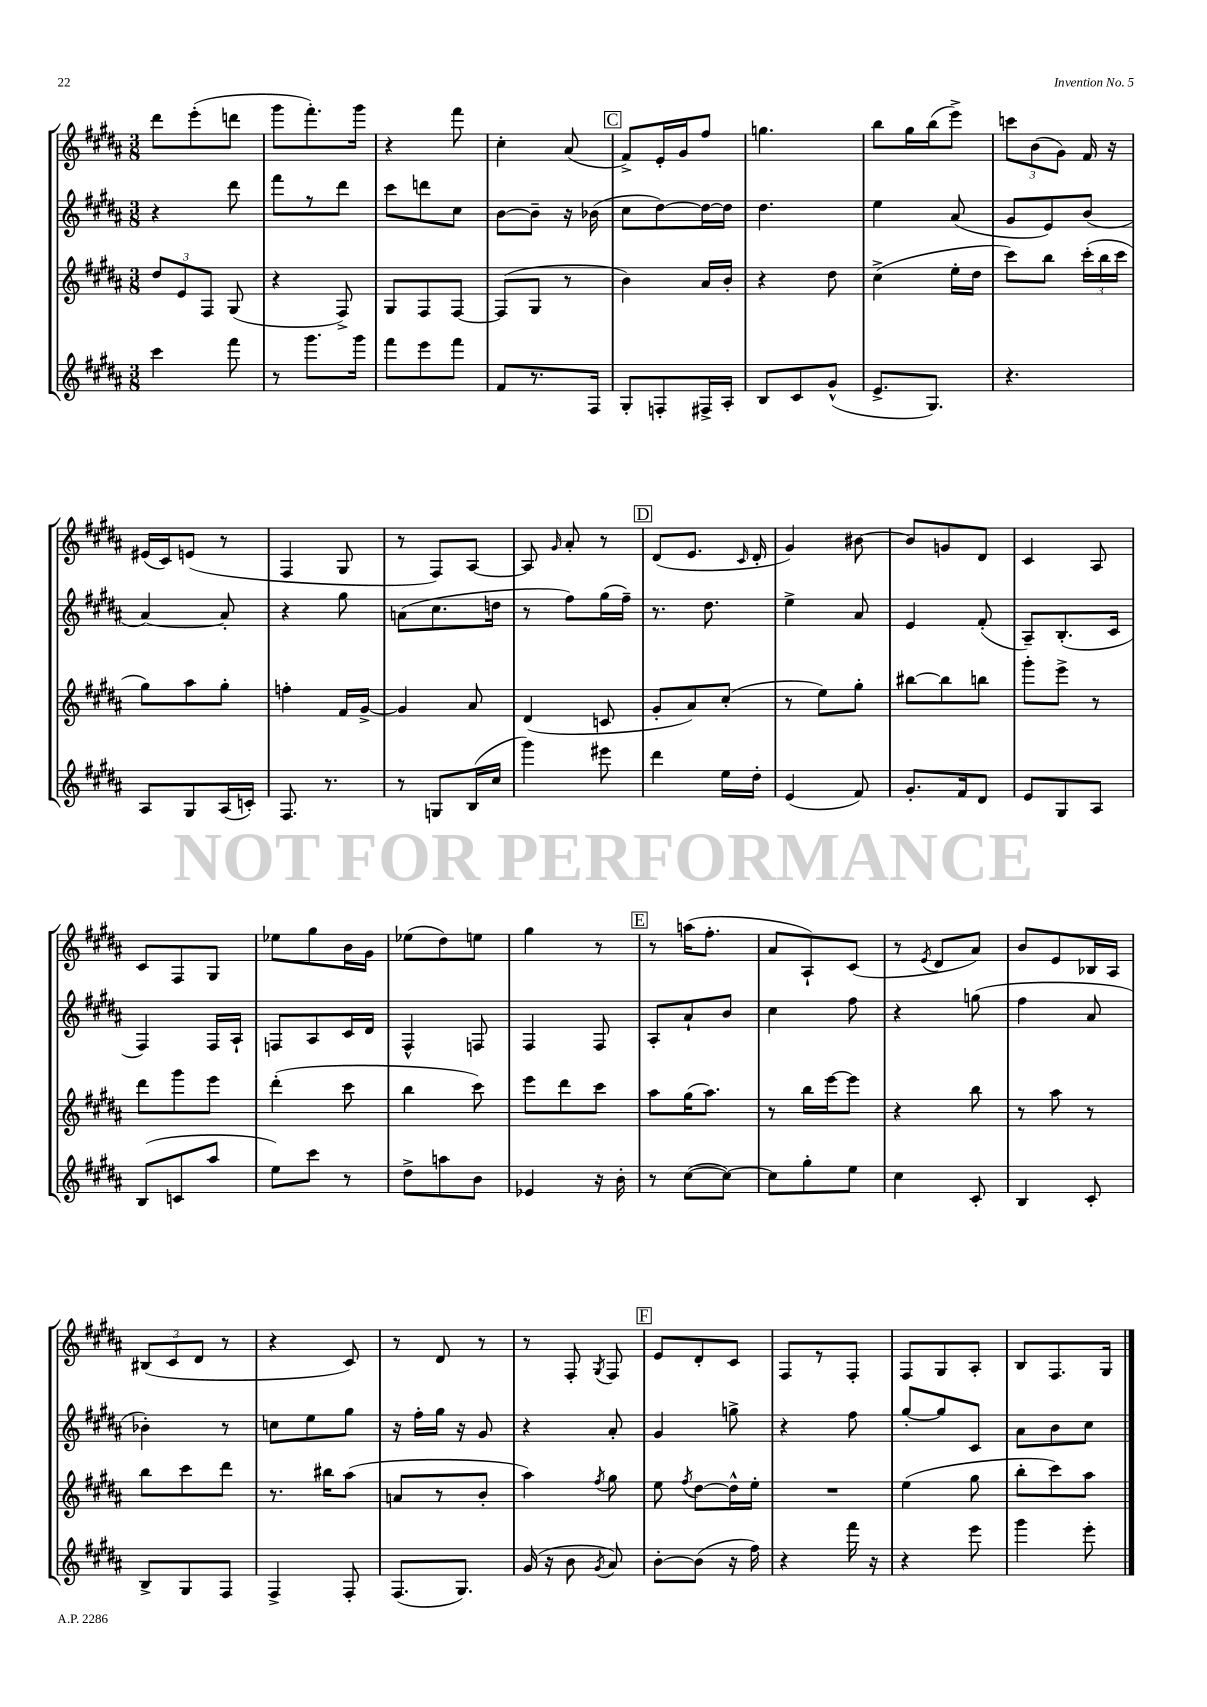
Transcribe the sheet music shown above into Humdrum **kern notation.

**kern	**kern	**kern	**kern
*part4	*part3	*part2	*part1
*staff4	*staff3	*staff2	*staff1
*clefG2	*clefG2	*clefG2	*clefG2
*k[f#c#g#d#a#]	*k[f#c#g#d#a#]	*k[f#c#g#d#a#]	*k[f#c#g#d#a#]
*M3/8	*M3/8	*M3/8	*M3/8
=112	=112	=112	=112
4ccc#\	12dd#/L	4r	8ddd#\L
.	12e/	.	.
.	.	.	(8eee'\
.	12F#/J	.	.
8fff#\	(8G#/	8ddd#\	8dddn\J
=113	=113	=113	=113
8r	4r	8fff#\L	8ggg#\L
8.ggg#\L	.	8r	8.fff#'\)
.	8F#^/)	8ddd#\J	.
16ggg#\Jk	.	.	16ggg#\Jk
=114	=114	=114	=114
8fff#\L	8G#/L	8ccc#\L	4r
8eee\	8F#/	8dddn\	.
8fff#\J	[8F#/J	8cc#\J	8fff#\
=115	=115	=115	=115
8f#/L	(8F#/L]	[8b\L	4cc#'\
8.r	8G#/J	8b~\J]	.
.	8r	16r	(8a#/
16F#/Jk	.	(16b-X\	.
!!LO:REH:place=s1:t=C
=116	=116	=116	=116
8G#'/L	4b\)	8cc#\L	8f#^/L)
8Fn'/	.	[8dd#\)	16e'/L
.	.	.	16g#/J
16F#X^/L	16a#/LL	16dd#\L_	8ff#/J
16A#'/JJ	16b'/JJ	16dd#\JJ]	.
=117	=117	=117	=117
8B/L	4r	4.dd#\	4.ggn\
8c#/	.	.	.
(8g#^^/J	8dd#\	.	.
=118	=118	=118	=118
8.e^/L	(4cc#^\	4ee\	8bb\L
.	.	.	16gg#\L
8.G#/J)	.	.	(16bb\J
.	16ee'\LL	(8a#/	8eee^\J)
.	16dd#\JJ	.	.
=119	=119	=119	=119
4.r	8ccc#\L)	8g#/L	12cccn\L
.	.	.	(12b\
.	8bb\J	8e/)	.
.	.	.	12g#\J)
.	(24ccc#'\LL	(8b/J	16f#/
.	24bb\	.	.
.	.	.	16r
.	24ccc#\JJ	.	.
!!LO:LB:g=z
=120	=120	=120	=120
8A#/L	8gg#\L)	[4a#/)	(16e#X/LL
.	.	.	16c#/J)
8G#/	8aa#\	.	(8en/J
(16A#/L	8gg#'\J	8a#'/]	8r
16cn'/JJ)	.	.	.
=121	=121	=121	=121
8.F#/	4ffn'\	4r	4F#/
8.r	.	.	.
.	16f#/LL	8gg#\	8G#/
.	[16g#^/JJ	.	.
=122	=122	=122	=122
8r	4g#/]	(8an\L	8r
8Gn/L	.	8.cc#\	8F#/L)
(16B/L	8a#/	.	[8A#/J
16cc#/JJ	.	16ddn\Jk	.
=123	=123	=123	=123
4ggg#\)	(4d#/	8r	8A#/]
.	.	.	16qqg#/
.	.	8ff#\L)	8a#'/
8eee#X\	8cn/	(16gg#\L	8r
.	.	16ff#~\JJ)	.
!!LO:REH:place=s1:t=D
=124	=124	=124	=124
4ddd#\	8g#'/L	8.r	(8d#/L
.	8a#/)	.	8.e/J
.	.	8.dd#\	.
16ee\LL	(8cc#'/J	.	.
.	.	.	16qqc#/
16dd#'\JJ	.	.	16d#'/
=125	=125	=125	=125
(4e/	8r	4ee^\	4g#/)
.	8ee\L)	.	.
8f#/)	8gg#'\J	8a#/	[8b#X\
=126	=126	=126	=126
8.g#'/L	[8bb#X\L	4e/	8b#/L]
.	8bb#\]	.	8gn/
16f#/k	.	.	.
8d#/J	8bbn\J	(8f#'/	8d#/J
=127	=127	=127	=127
8e/L	8ggg#'\L	8A#~/L)	4c#/
8G#/	8eee^\J	(8.B'/	.
8A#/J	8r	.	8A#/
.	.	16c#/Jk	.
!!LO:LB:g=z
=128	=128	=128	=128
(8B/L	8ddd#\L	4F#/)	8c#/L
8cn/	8ggg#\	.	8F#/
8aa#/J	8eee\J	16F#/LL	8G#/J
.	.	16A#`/JJ	.
=129	=129	=129	=129
8ee\L)	(4ddd#'\	8Fn/L	8ee-X\L
8ccc#\J	.	8A#/	8gg#\
8r	8ccc#\	16c#/L	16b\L
.	.	16d#/JJ	16g#\JJ
=130	=130	=130	=130
8dd#^\L	4bb\	4F#^^/	(8ee-X\L
8aan\	.	.	8dd#\)
8b\J	8ccc#\)	8Fn/	8een\J
=131	=131	=131	=131
4e-X/	8eee\L	4F#/	4gg#\
.	8ddd#\	.	.
16r	8ccc#\J	8F#/	8r
16b'\	.	.	.
!!LO:REH:place=s1:t=E
=132	=132	=132	=132
8r	8aa#\L	8A#'/L	8r
([8cc#\L	(16gg#\K	8a#`/	(16aan\KL
.	8.aa#\J)	.	8.ff#'\J
8cc#\J_)	.	8b/J	.
=133	=133	=133	=133
8cc#\L]	8r	4cc#\	8a#/L
8gg#'\	16bb\LL	.	8A#`/)
.	[16eee\J	.	.
8ee\J	8eee\J]	8ff#\	(8c#/J
=134	=134	=134	=134
4cc#\	4r	4r	8r
.	.	.	8qe/
.	.	.	8d#/L
8c#'/	8bb\	(8ggn\	8a#/J)
=135	=135	=135	=135
4B/	8r	4ff#\	8b/L
.	8aa#\	.	8e/
8c#'/	8r	8a#/	16B-X/L
.	.	.	16A#/JJ
!!LO:LB:g=z
=136	=136	=136	=136
8B^/L	8bb\L	4b-X'\)	(12B#X/L
.	.	.	12c#/
8G#/	8ccc#\	.	.
.	.	.	12d#/J
8F#/J	8ddd#\J	8r	8r
=137	=137	=137	=137
4F#^/	8.r	8ccn\L	4r
.	.	8ee\	.
.	16bb#X\KL	.	.
8F#'/	(8aa#\J	8gg#\J	8c#/)
=138	=138	=138	=138
(8.F#/L	8an/L	16r	8r
.	.	16ff#'\LL	.
.	8r	16gg#\JJ	8d#/
8.G#/J)	.	16r	.
.	8b'/J	8g#/	8r
=139	=139	=139	=139
(16g#/	4aa#\)	4r	8r
16r	.	.	.
8b\	.	.	8F#'/
8qg#/	8qff#/	.	8qG#/
8a#/)	8gg#\	8a#'/	8F#/
!!LO:REH:place=s1:t=F
=140	=140	=140	=140
[8b'\L	8ee\	4g#/	8e/L
.	8qff#/	.	.
(8b\J]	[8dd#\L	.	8d#'/
16r	16dd#^^\L]	8ggn^\	8c#/J
16ff#\)	16ee'\JJ	.	.
=141	=141	=141	=141
4r	4.r	4r	8F#/L
.	.	.	8r
16fff#\	.	8ff#\	8F#'/J
16r	.	.	.
=142	=142	=142	=142
4r	(4ee\	[8gg#'/L	8F#/L
.	.	8gg#/]	8G#/
8eee\	8gg#\	8c#/J	8A#'/J
=143	=143	=143	=143
4ggg#\	8bb'\L	8a#\L	8B/L
.	8ccc#\)	8b\	8.F#/
8eee'\	8aa#\J	8cc#\J	.
.	.	.	16G#/Jk
==	==	==	==
*-	*-	*-	*-
